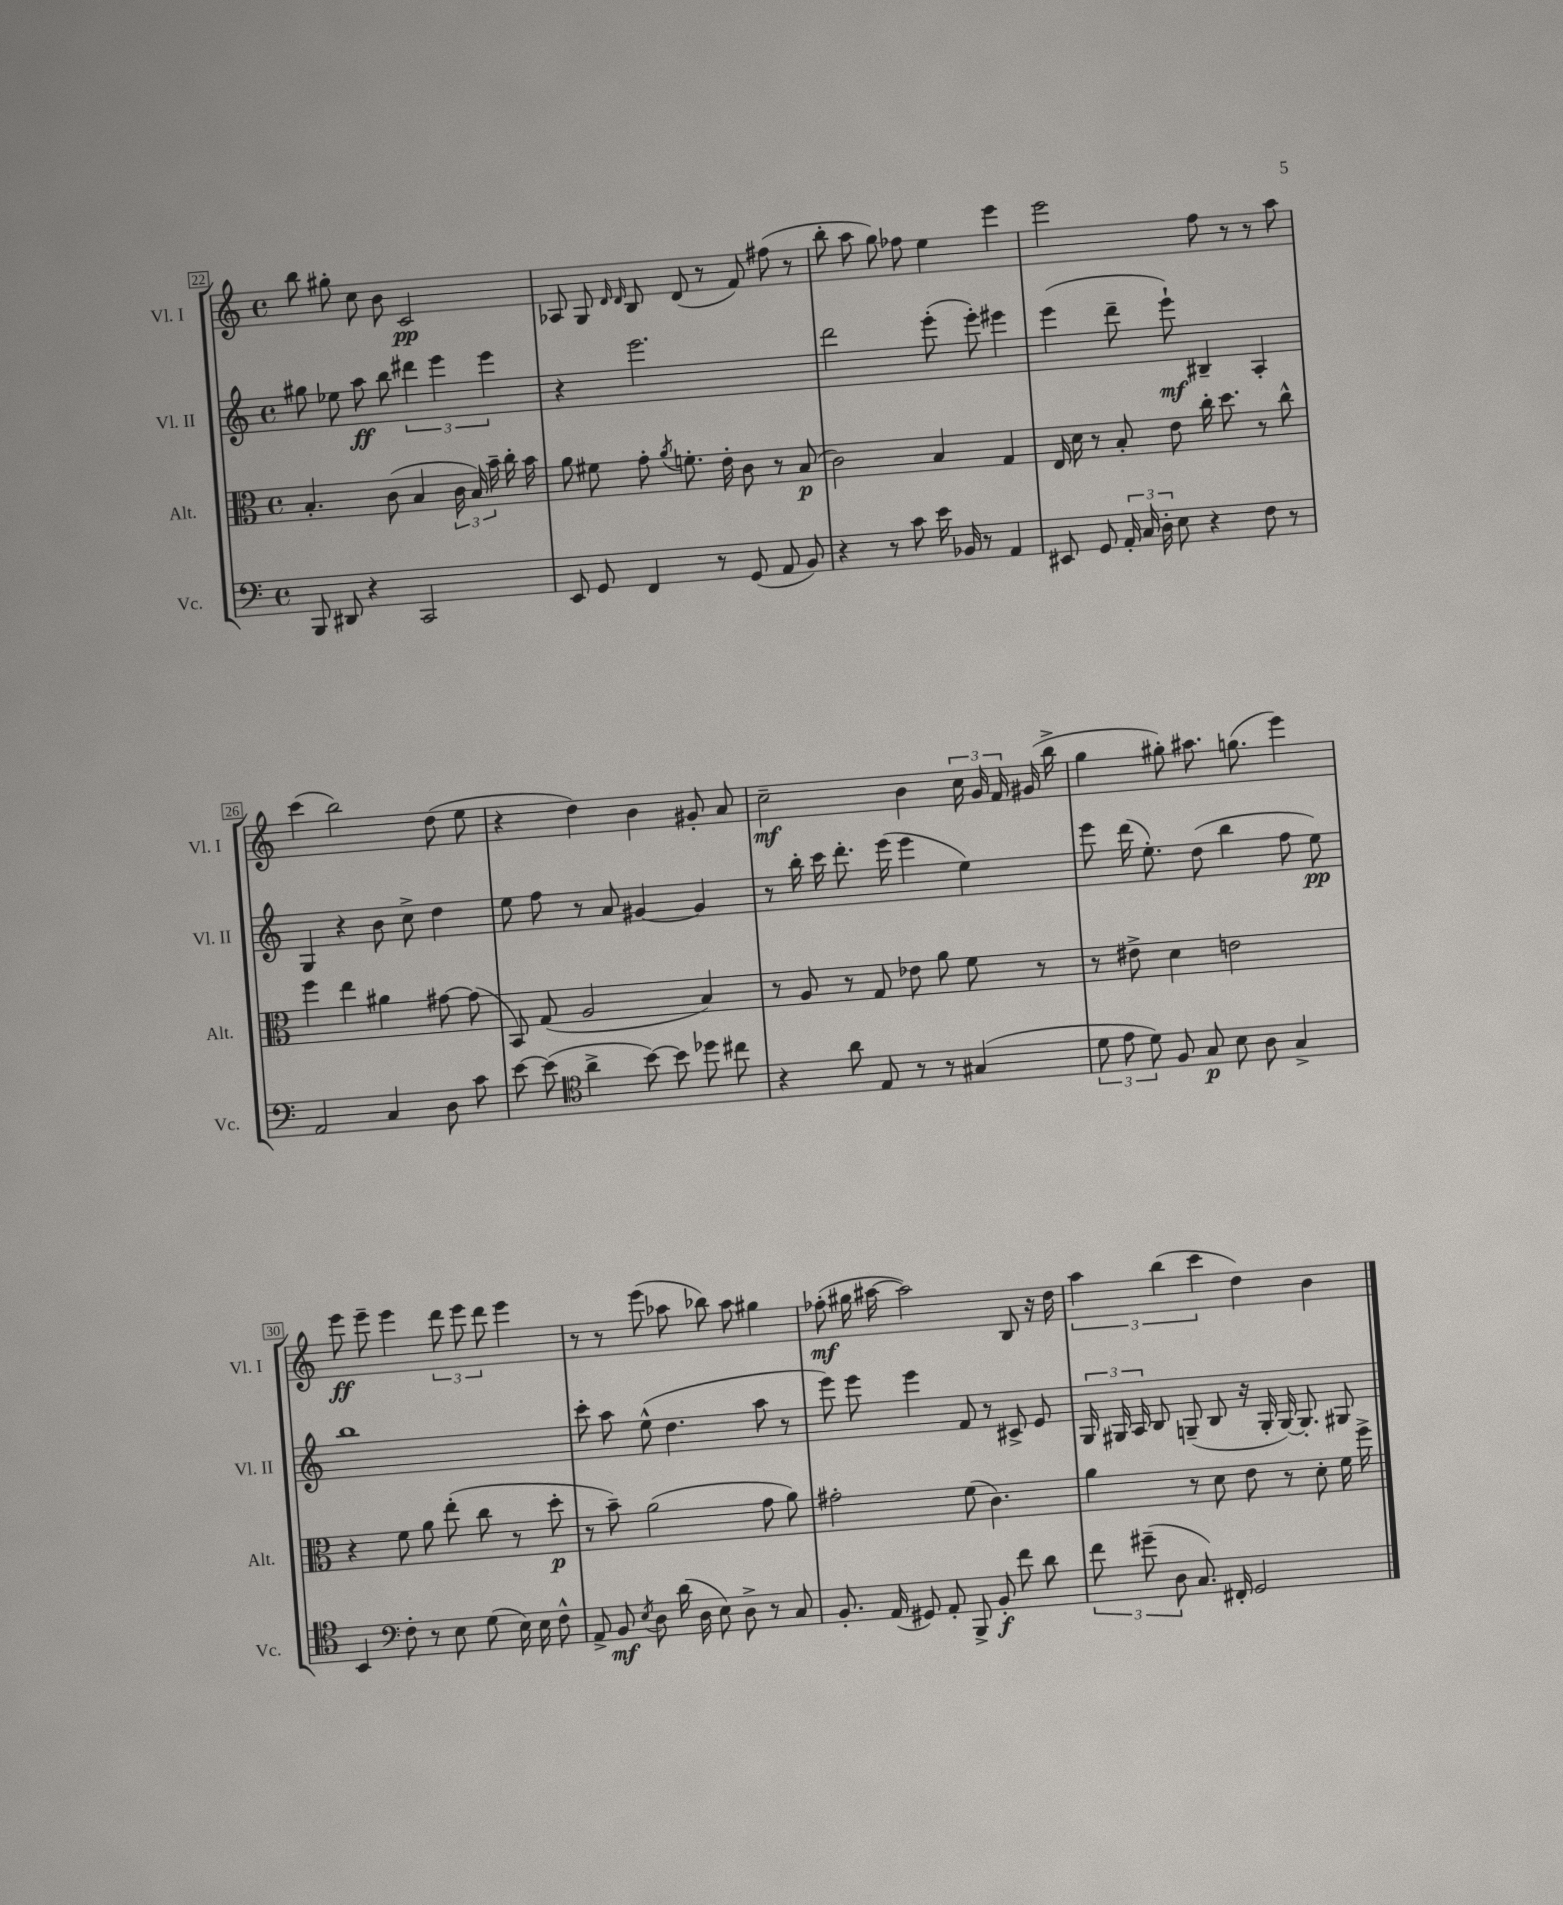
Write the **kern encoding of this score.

**kern	**dynam	**kern	**dynam	**kern	**dynam	**kern	**dynam
*part4	*part4	*part3	*part3	*part2	*part2	*part1	*part1
*staff4	*staff4	*staff3	*staff3	*staff2	*staff2	*staff1	*staff1
*I"Vc.	*	*I"Alt.	*	*I"Vl. II	*	*I"Vl. I	*
*I'Vc.	*	*I'Alt.	*	*I'Vl. II	*	*I'Vl. I	*
*clefF4	*	*clefC3	*	*clefG2	*	*clefG2	*
*k[]	*	*k[]	*	*k[]	*	*k[]	*
*M4/4	*	*M4/4	*	*M4/4	*	*M4/4	*
*met(c)	*	*met(c)	*	*met(c)	*	*met(c)	*
=22	=22	=22	=22	=22	=22	=22	=22
8BBB/	.	4.B'/	.	8gg#X\	.	8bb\	.
8DD#X/	.	.	.	8ee-X\	.	8gg#X'\	.
4r	.	.	.	8aa\	ff	8cc\	.
.	.	(8c\	.	8bb\	.	8b\	.
2CC/	.	4B/	.	6ddd#X\	.	2c/	pp
.	.	.	.	6eee\	.	.	.
.	.	24c\	.	.	.	.	.
.	.	24B/)	.	.	.	.	.
.	.	24b~\	.	6eee\	.	.	.
.	.	16cc'\	.	.	.	.	.
.	.	16b\	.	.	.	.	.
=23	=23	=23	=23	=23	=23	=23	=23
8EE/	.	8a\	.	4r	.	8A-X/	.
8GG/	.	8f#X\	.	.	.	8G/	.
.	.	.	.	.	.	16qqd/	.
.	.	.	.	.	.	16qqd/	.
4FF/	.	8g'\	.	2.eee\	.	8B/	.
.	.	8qa/	.	.	.	.	.
.	.	8.fn'\	.	.	.	(8d/	.
8r	.	.	.	.	.	8r	.
.	.	16e'\	.	.	.	.	.
(8GG/	.	8c\	.	.	.	8f/)	.
8AA/	.	8r	.	.	.	(8ff#X\	.
8BB/)	.	(8B/	p	.	.	8r	.
=24	=24	=24	=24	=24	=24	=24	=24
4r	.	2c\)	.	2ddd\	.	8bb'\	.
.	.	.	.	.	.	8aa\	.
8r	.	.	.	.	.	8gg\)	.
8c\	.	.	.	.	.	8ff-X\	.
16e\	.	4B/	.	(8eee'\	.	4ee\	.
16BB-X/	.	.	.	.	.	.	.
8r	.	.	.	8eee'\)	.	.	.
4AA/	.	4G/	.	4eee#X\	.	4eee\	.
=25	=25	=25	=25	=25	=25	=25	=25
8EE#X/	.	16E/	.	(4eee\	.	2eee\	.
.	.	16d\	.	.	.	.	.
8GG/	.	8r	.	.	.	.	.
24AA'/	.	8B'/	.	8ddd~\	.	.	.
24C/	.	.	.	.	.	.	.
24D'\	.	.	.	.	.	.	.
8E\	.	8e\	.	8eee`\)	mf	.	.
4r	.	16cc'\	.	4B#X~/	.	8ff\	.
.	.	8.dd\	.	.	.	.	.
.	.	.	.	.	.	8r	.
8F\	.	8r	.	4A'/	.	8r	.
8r	.	8cc^^\	.	.	.	8aa\	.
!!LO:LB:g=z
=26	=26	=26	=26	=26	=26	=26	=26
2AA/	.	4ff\	.	4G/	.	(4ccc\	.
.	.	4ee\	.	4r	.	2bb\)	.
4C/	.	4a#X\	.	8b\	.	.	.
.	.	.	.	8cc^\	.	.	.
8D\	.	[8g#X\	.	4dd\	.	(8dd\	.
8c\	.	(8g#\]	.	.	.	8ee\	.
=27	=27	=27	=27	=27	=27	=27	=27
[8e\	.	8BB/)	.	8ee\	.	4r	.
(8e\]	.	(8G/	.	8ff\	.	.	.
*clefC4	*	*	*	*	*	*	*
4a^\	.	2A/	.	8r	.	4dd\)	.
.	.	.	.	8a/	.	.	.
[8b\)	.	.	.	[4g#X/	.	4b\	.
8b\]	.	.	.	.	.	.	.
8dd-X\	.	4B/)	.	4g#/]	.	8g#X'/	.
8cc#X\	.	.	.	.	.	8a/	.
=28	=28	=28	=28	=28	=28	=28	=28
4r	.	8r	.	8r	.	2cc~\	mf
.	.	8A/	.	16bb'\	.	.	.
.	.	.	.	16ccc\	.	.	.
8a\	.	8r	.	8.ddd'\	.	.	.
8E/	.	8G/	.	.	.	.	.
.	.	.	.	(16eee\	.	.	.
8r	.	8e-X\	.	4eee\	.	4b\	.
8r	.	8a\	.	.	.	.	.
(4G#X/	.	8f\	.	4ee\)	.	24cc\	.
.	.	.	.	.	.	24g/	.
.	.	.	.	.	.	24f/	.
.	.	8r	.	.	.	(16g#X/	.
.	.	.	.	.	.	16bb^\	.
=29	=29	=29	=29	=29	=29	=29	=29
12d\	.	8r	.	8eee\	.	4gg\	.
12e\	.	.	.	.	.	.	.
.	.	8e#X^\	.	(16ddd\	.	.	.
12d\)	.	.	.	.	.	.	.
.	.	.	.	8.ee'\)	.	.	.
8F/	.	4d\	.	.	.	8gg#X'\)	.
8G/	p	.	.	(8dd\	.	8.aa#X\	.
8B\	.	2en\	.	4bb\	.	.	.
.	.	.	.	.	.	(8.ggn\	.
8A\	.	.	.	.	.	.	.
4G^/	.	.	.	8ff\	.	4eee\)	.
.	.	.	.	8ee\)	pp	.	.
!!LO:LB:g=z
=30	=30	=30	=30	=30	=30	=30	=30
4BB/	.	4r	.	1bb	.	8eee\	ff
.	.	.	.	.	.	8eee~\	.
*clefF4	*	*	*	*	*	*	*
8F'\	.	8f\	.	.	.	4eee\	.
8r	.	8a\	.	.	.	.	.
8E\	.	(8ee'\	.	.	.	12ddd\	.
.	.	.	.	.	.	12eee\	.
(8G\	.	8cc\	.	.	.	.	.
.	.	.	.	.	.	12ddd\	.
16E\)	.	8r	.	.	.	4eee\	.
16E\	.	.	.	.	.	.	.
8F^^\	.	8dd'\	p	.	.	.	.
=31	=31	=31	=31	=31	=31	=31	=31
8AA^/	.	8r	.	8ccc'\	.	8r	.
8BB/	mf	8b~\)	.	8aa\	.	8r	.
8qE/	.	.	.	.	.	.	.
8D\	.	(2a\	.	(8ee^^\	.	(8eee\	.
(16d\	.	.	.	4.dd\	.	8aa-X\	.
16D\	.	.	.	.	.	.	.
8E\)	.	.	.	.	.	8bb-X\)	.
8D^\	.	.	.	.	.	8aa-\	.
8r	.	8g\	.	8aa\	.	4gg#X\	.
8C/	.	8a\)	.	8r	.	.	.
=32	=32	=32	=32	=32	=32	=32	=32
8.BB'/	.	2g#X'\	.	8eee\)	.	(8ff-X'\	mf
.	.	.	.	8eee\	.	16gg#X\	.
(16AA/	.	.	.	.	.	[16aa#X\	.
8GG#X/)	.	.	.	4eee\	.	2aa#\])	.
8AA'/	.	.	.	.	.	.	.
8BBB^/	.	(8f\	.	8f/	.	.	.
8BB'/	f	4.c\)	.	8r	.	.	.
8f\	.	.	.	8c#X^/	.	8B/	.
8d\	.	.	.	8e/	.	16r	.
.	.	.	.	.	.	16dd\	.
=33	=33	=33	=33	=33	=33	=33	=33
12f\	.	4a\	.	24G/	.	6aa\	.
.	.	.	.	24G#X/	.	.	.
(12g#X~\	.	.	.	24A/	.	.	.
.	.	.	.	8B/	.	.	.
12D\	.	.	.	.	.	(6bb\	.
8.C/)	.	8r	.	(8Gn~/	.	.	.
.	.	.	.	.	.	6ccc\	.
.	.	8d\	.	8B/	.	.	.
16FF#X'/	.	.	.	.	.	.	.
2GG/	.	8e\	.	16r	.	4dd\)	.
.	.	.	.	16G'/	.	.	.
.	.	8r	.	[16G/)	.	.	.
.	.	.	.	8.G'/]	.	.	.
.	.	8d'\	.	.	.	4b\	.
.	.	16f\	.	8G#X/	.	.	.
.	.	16ff^\	.	.	.	.	.
==	==	==	==	==	==	==	==
*-	*-	*-	*-	*-	*-	*-	*-
